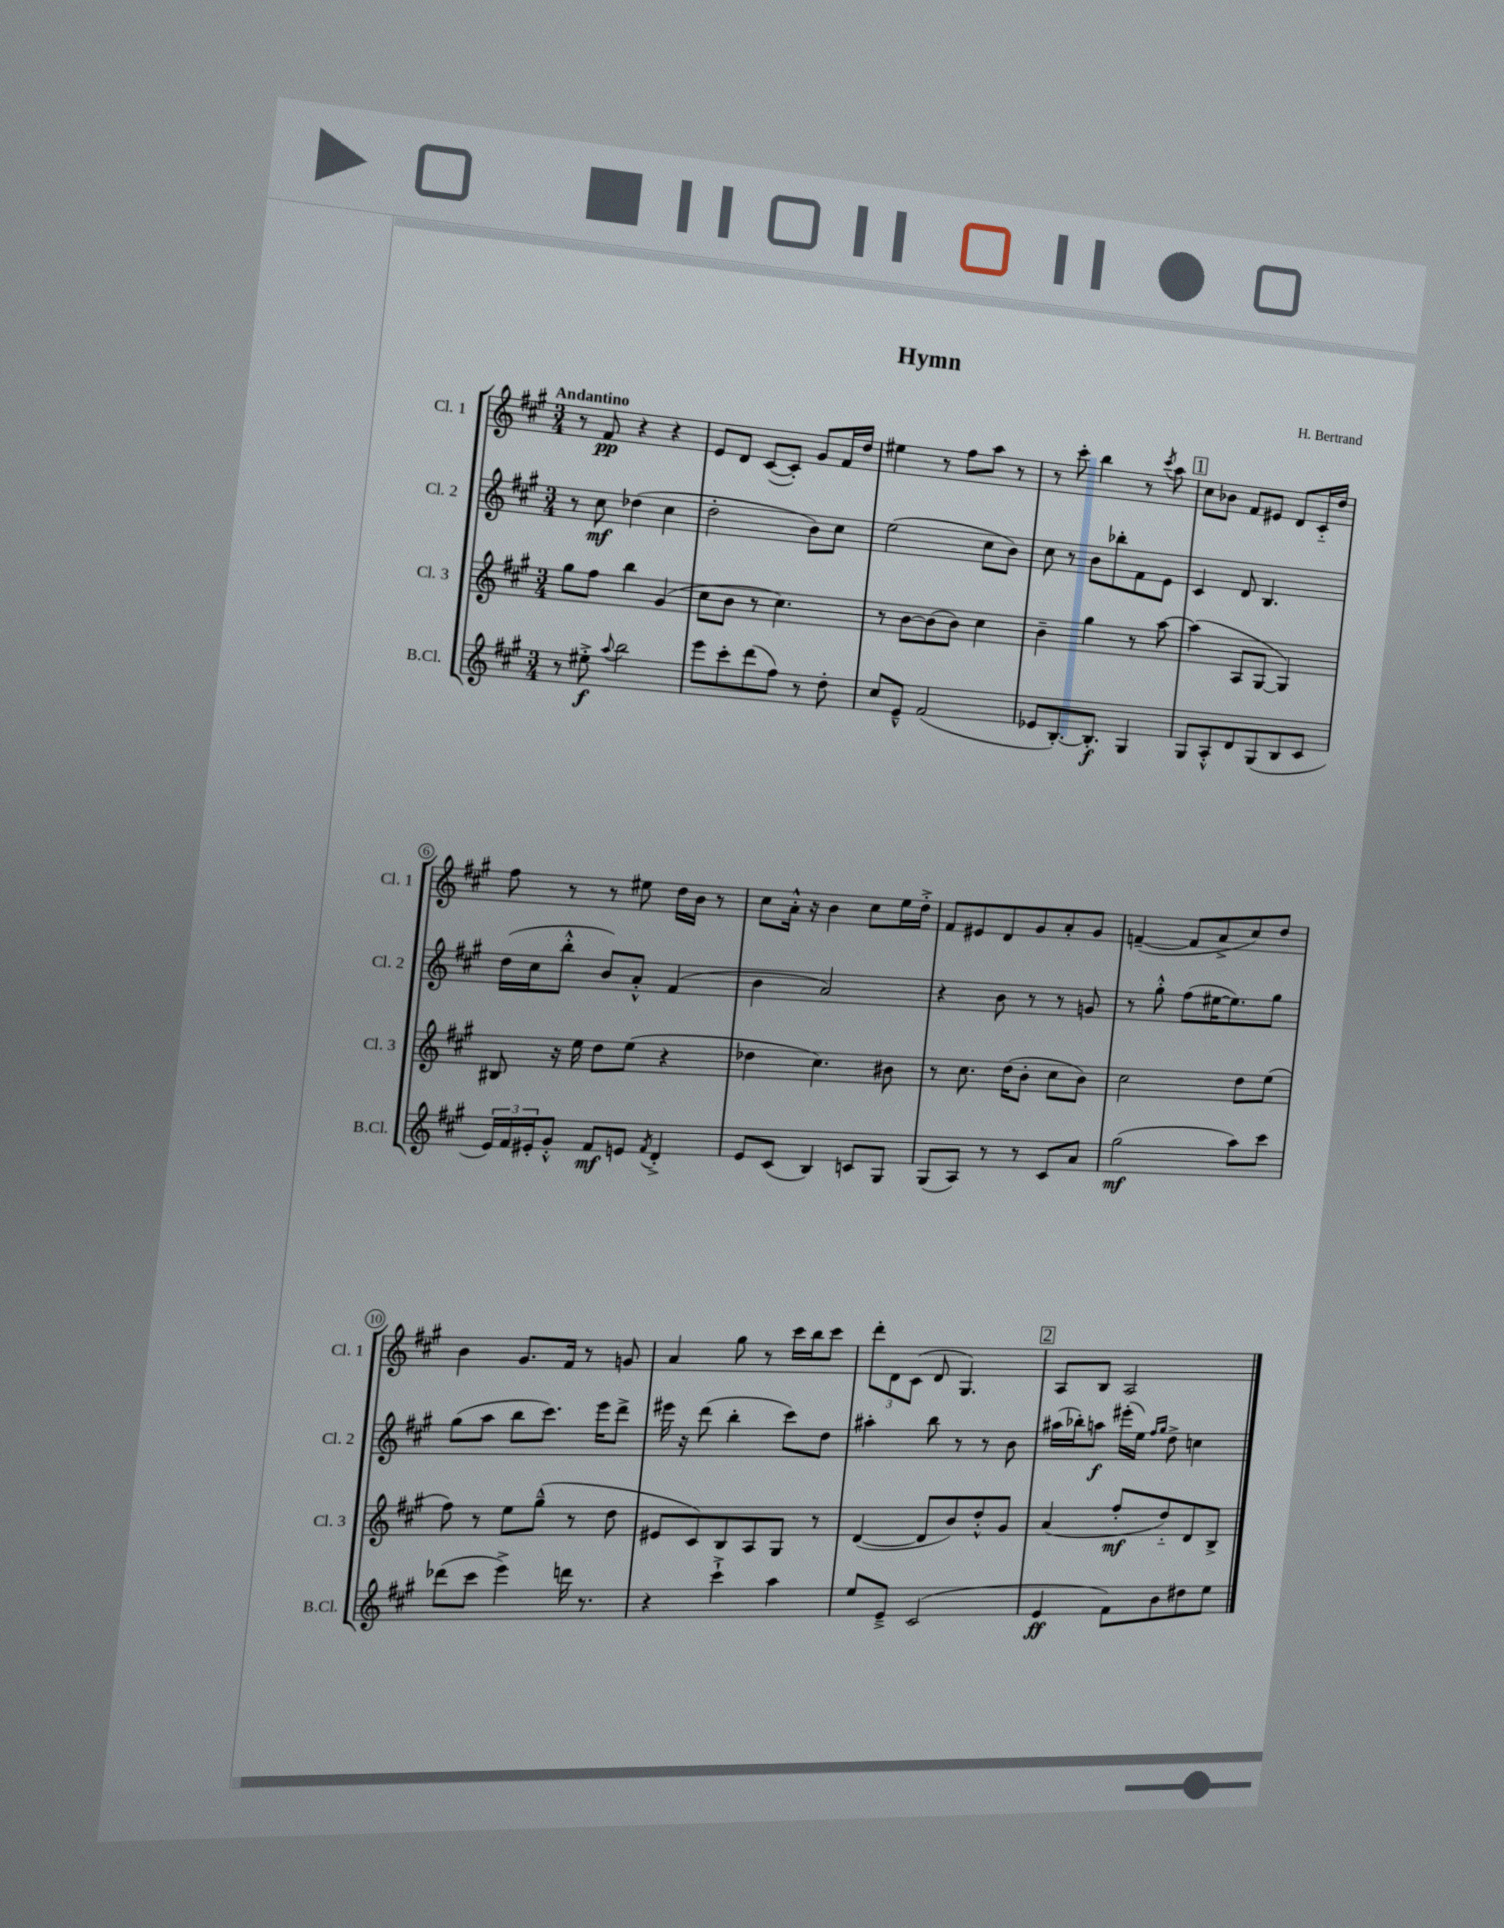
\header { title = "Hymn" composer = "H. Bertrand" }
<<
\new StaffGroup <<
\new Staff = "s0" \with { instrumentName = "Cl. 1" shortInstrumentName = "Cl. 1" } {
    \clef treble \key a \major \numericTimeSignature \time 3/4 \tempo "Andantino"
    r8 fis'8\pp r4 r4 |
    e'8 d'8 cis'8~( cis'8-.) gis'8 fis'16 d''16 |
    eis''4 r8 fis''8 a''8 r8 |
    r8 cis'''8-. b''4 r8 \acciaccatura { cis'''8 } a''8 |
    \mark \markup { \box "1" } cis''8 bes'8 fis'8 eis'8 d'8 cis'16-_ d''16 |
    fis''8 r8 r8 eis''8 d''16 b'16 r8 |
    cis''8 a'16-.-^ r16 b'4 cis''8 e''16 d''16-.-> |
    fis'8 eis'8 d'8 gis'8 a'8-. gis'8 |
    f'4~--( f'8 a'8-> cis''8) d''8 |
    b'4 gis'8. fis'16 r8 g'8 |
    a'4 gis''8 r8 cis'''16 b''16 cis'''8 |
    \tuplet 3/2 { d'''8-. d'8 cis'8( } d'8 gis4.) |
    \mark \markup { \box "2" } a8 b8 a2 \bar "|." |
}
\new Staff = "s1" \with { instrumentName = "Cl. 2" shortInstrumentName = "Cl. 2" } {
    \clef treble \key a \major \numericTimeSignature \time 3/4
    r8 cis''8\mf des''4( cis''4 |
    d''2-. b'8) cis''8 |
    e''2( cis''8 b'8) |
    cis''8 r8 b'8 bes''8-. fis'8 e'8 |
    \mark \markup { \box "1" } cis'4 d'8 b4. |
    d''16( cis''16 b''8-.-^ b'8) a'8-.-^ fis'4( |
    b'4 a'2) |
    r4 b'8 r8 r8 g'8 |
    r8 gis''8-.-^ fis''8( eis''16~ eis''8.) gis''8 |
    gis''8( a''8 b''8 cis'''8.) e'''16 d'''8-> |
    eis'''16 r16 d'''8( b''4-. cis'''8) d''8 |
    ais''4-. b''8 r8 r8 b'8 |
    \mark \markup { \box "2" } ais''16( bes''16-.) a''8\f eis'''16-.( e''16) \grace { fis''16 gis''16 } d''8-> c''4 \bar "|." |
}
\new Staff = "s2" \with { instrumentName = "Cl. 3" shortInstrumentName = "Cl. 3" } {
    \clef treble \key a \major \numericTimeSignature \time 3/4
    gis''8 fis''8 b''4 gis'4( |
    cis''8 b'8 r8 cis''4.) |
    r8 b'8~ b'8( b'8) cis''4 |
    b'4-- gis''4 r8 a''8~ |
    \mark \markup { \box "1" } a''4( a8 gis8~ gis4) |
    bis8 r16 e''16 d''8 e''8( r4 |
    des''4 cis''4.) bis'8 |
    r8 cis''8. d''16( b'8-. cis''8 b'8) |
    cis''2 d''8 e''8( |
    fis''8) r8 e''8 gis''8---^( r8 d''8 |
    eis'8 cis'8) b8 a8 gis8 r8 |
    d'4~( d'8 b'8) d''8-.-^ gis'8 |
    \mark \markup { \box "2" } a'4( fis''8-.\mf d''8-_) d'8 b8-> \bar "|." |
}
\new Staff = "s3" \with { instrumentName = "B.Cl." shortInstrumentName = "B.Cl." } {
    \clef treble \key a \major \numericTimeSignature \time 3/4
    r8 eis''8-.->\f \appoggiatura { a''8 } b''2 |
    e'''8 cis'''8-. d'''8( fis''8) r8 d''8-. |
    cis''8 e'8---^ fis'2( |
    ees'8 b8.~-.) b8.-.\f gis4 |
    \mark \markup { \box "1" } gis8 a8-.-^ d'8 gis8( b8 cis'8 |
    \tuplet 3/2 { e'16) fis'16 eis'16-. } gis'8-.-^ fis'8\mf e'8 \acciaccatura { fis'8 } d'4-.-> |
    e'8 cis'8( b4) c'8 gis8 |
    gis8( a8) r8 r8 cis'8 a'8 |
    gis''2\mf( a''8) cis'''8 |
    des'''8( cis'''8 e'''4->) d'''16 r8. |
    r4 cis'''4-!-> a''4 |
    e''8 e'8---> cis'2( |
    \mark \markup { \box "2" } e'4\ff fis'8) b'8 dis''8 e''8 \bar "|." |
}
>>
>>
\layout { \context { \Score \override BarNumber.stencil = #(make-stencil-circler 0.1 0.3 ly:text-interface::print) } }
